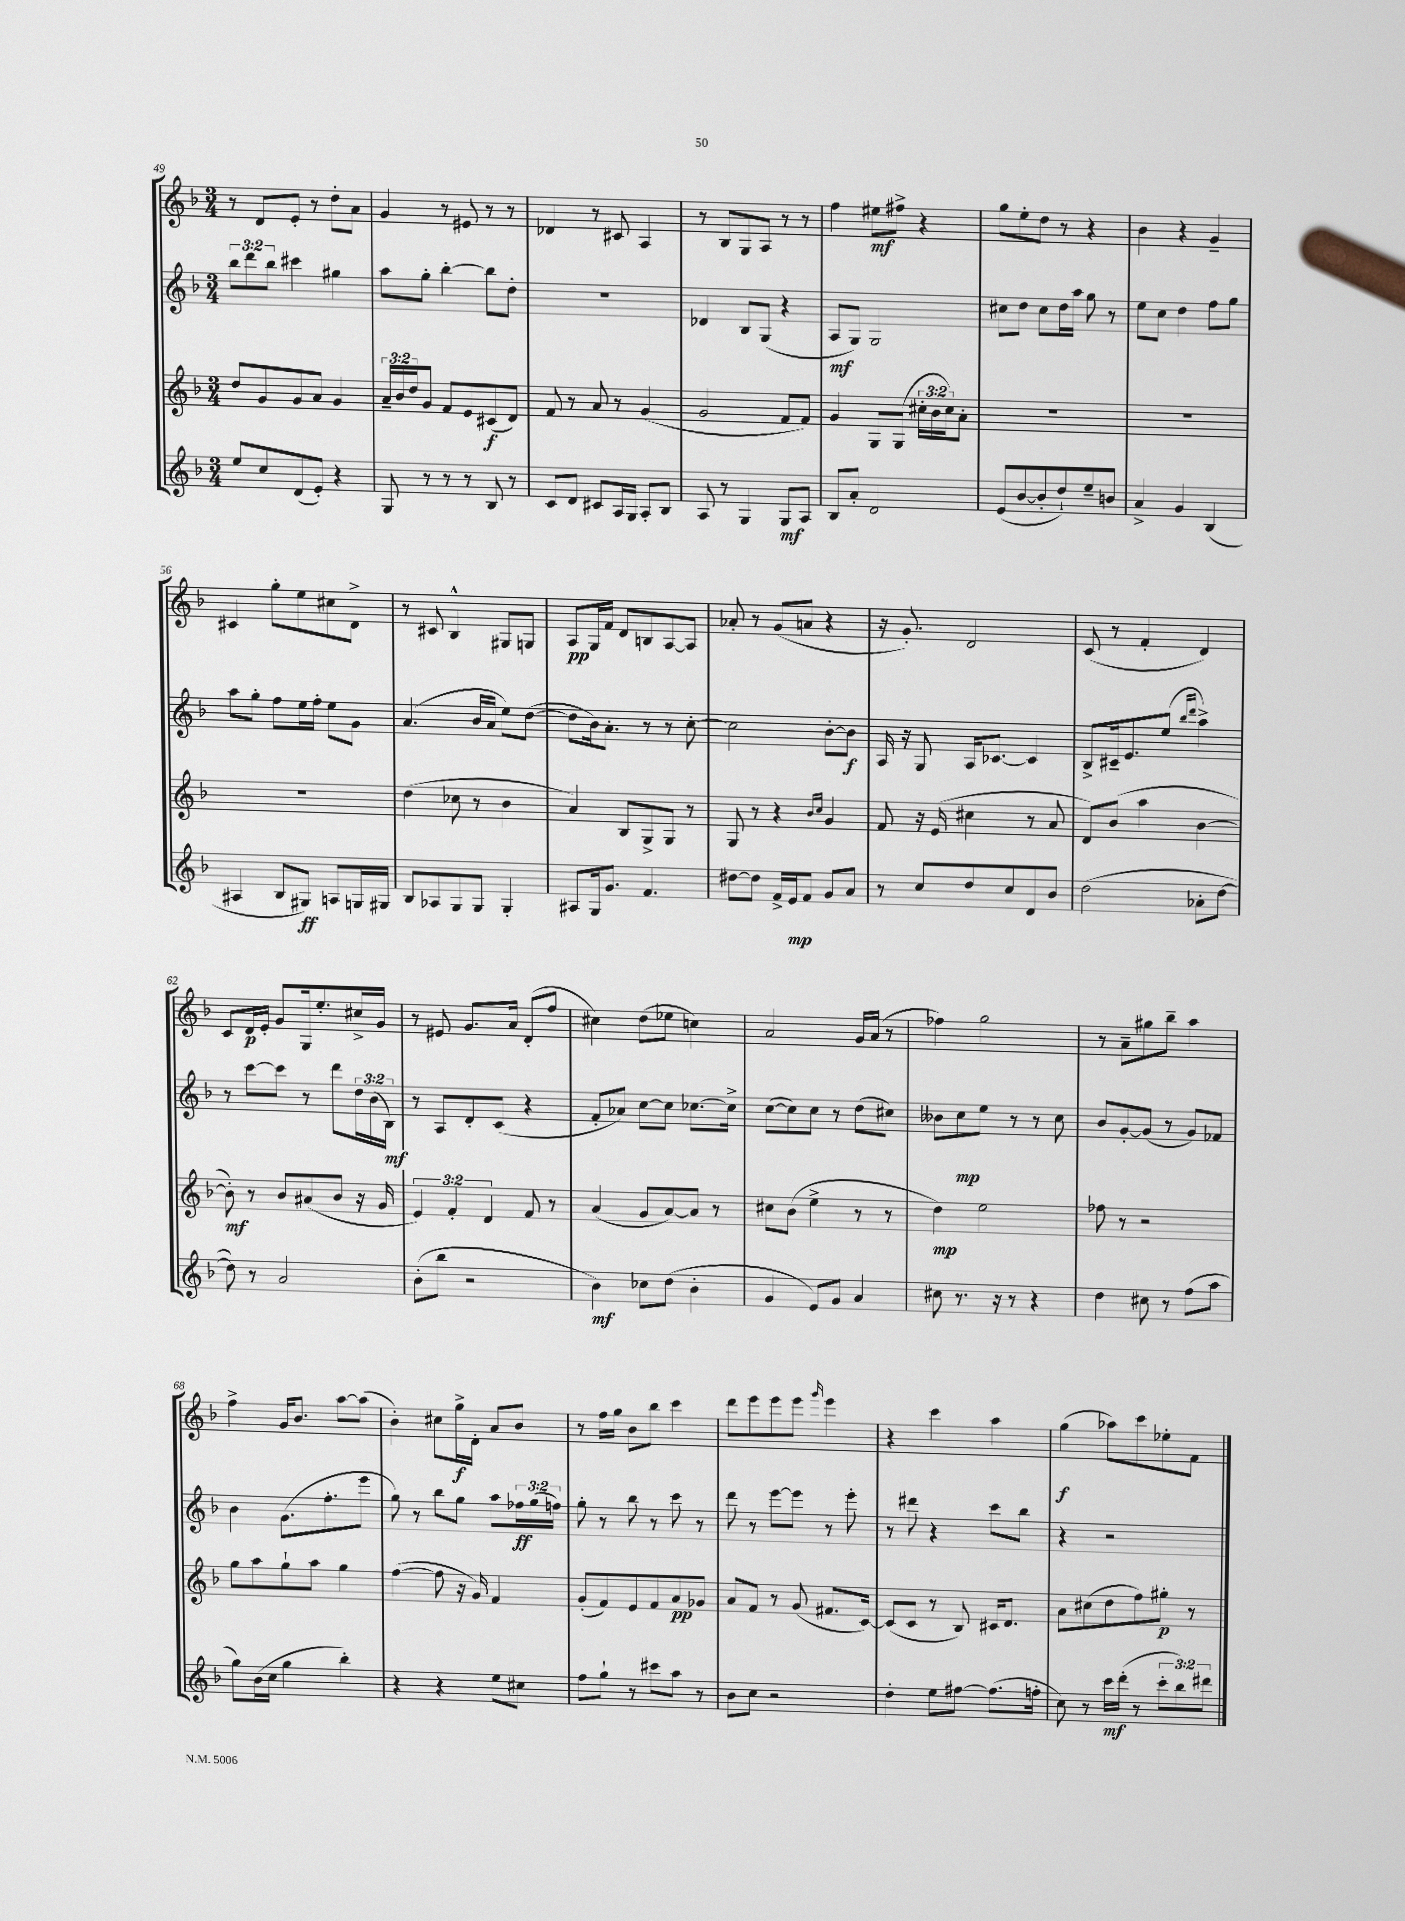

**kern	**kern	**kern	**kern
*staff4	*staff3	*staff2	*staff1
*clefG2	*clefG2	*clefG2	*clefG2
*k[b-]	*k[b-]	*k[b-]	*k[b-]
*M3/4	*M3/4	*M3/4	*M3/4
8ee	8dd	12bb-	8r
.	.	12ddd	.
8cc	8g	.	8d
.	.	12bb-	.
(8d	8g	4ccc#	8e'
8e')	8a	.	8r
4r	4g	4gg#	8dd'
.	.	.	8a
=	=	=	=
8G	24a~	8aa	4g
.	24b-	.	.
.	24dd	.	.
8r	8g	8gg'	.
8r	8f	[4bb-'	8r
8r	8e	.	8e#
8B-	(8c#	8bb-]	8r
8r	8d)	8dd'	8r
=	=	=	=
8c	8f	2.r	4d-
8d	8r	.	.
8c#	8a	.	8r
16A	8r	.	8c#
16G	.	.	.
8A'	(4g	.	4A
8B-	.	.	.
=	=	=	=
8A	2g	4d-	8r
8r	.	.	8B-
4G	.	8B-	8G
.	.	(8G	8A
8G	8f	4r	8r
8A	8f)	.	8r
=	=	=	=
8B-	4g	8A	4ff
8a'	.	8G)	.
2d	8G	2G	8ee#
.	(8G	.	8ff#^
.	24cc#'	.	4r
.	24b-	.	.
.	24cc#)	.	.
.	8a'	.	.
=	=	=	=
(8e	2.r	8cc#	8gg
[8b-	.	8dd	8ee'
8b-']	.	8cc#	8dd
8dd`)	.	16dd	8r
.	.	16aa	.
8ee~	.	8gg	4r
8b	.	8r	.
=	=	=	=
4a^	2.r	8ee	4b-
.	.	8cc	.
4g	.	4dd	4r
(4B-	.	8ff	4g~
.	.	8gg	.
=	=	=	=
4A#	2.r	8aa	4c#
.	.	8gg'	.
8B-	.	8ff	8gg'
8G#)	.	16ee	8ee
.	.	16ff'	.
8A	.	8ee	8cc#
16G	.	8g	8d^
16G#	.	.	.
=	=	=	=
8B-	(4dd	(4.a	8r
8A-	.	.	8c#
8G	8cc-	.	4B-^^
8G	8r	16b-	.
.	.	16a	.
4G'	4b-	8ee)	8G#
.	.	([8dd	8G
=	=	=	=
8A#	4a)	8dd]	8A
16G	.	16b-)	16G
8.g	.	8.a'	16f
.	8B-	.	8d
4.f	8G^	8r	8B
.	8G	8r	[8A
.	8r	[8cc'	8A]
=	=	=	=
[8dd#	8G	2cc]	8a-'
8dd#]	8r	.	8r
16f^	4r	.	(8g
16e	.	.	.
8f	.	.	8a
.	16qqb-	.	.
.	16qqcc	.	.
8g	4g	[8b-'	4r
8a	.	8b-]	.
=	=	=	=
8r	8f	16A	16r
.	.	16r	8.g')
8cc	16r	8G	.
.	(16e	.	.
8dd	4cc#	16A	2d
.	.	[8.c-	.
8cc	.	.	.
8d	8r	4c-]	.
8b-	8a	.	.
=	=	=	=
(2dd	8d)	8B-^	(8c
.	(8b-	16c#~	8r
.	.	8.e	.
.	4aa	.	4f'
.	.	(8ee	.
.	.	16qqbb-	.
.	.	16qqddd	.
8a-'	[4b-	4aa^)	4d)
[8dd	.	.	.
=	=	=	=
8dd])	8b-'])	8r	8c
8r	8r	[8ccc	16d
.	.	.	16e'
2a	8b-	8ccc]	8g
.	(8a#	8r	16G
.	.	.	8.ee'
.	8b-	8ddd	.
.	16r	24dd	16cc#^
.	.	(24b-	.
.	16g	.	16g
.	.	24B-)	.
=	=	=	=
(8b-'	6e)	8r	8r
8bb-	.	8A	8e#
.	6f'	.	.
2r	.	8d'	8.g
.	6d	.	.
.	.	(8c	.
.	.	.	16a
.	8f	4r	(8d'
.	8r	.	8ff
=	=	=	=
4b-)	(4a	8f'	4cc#)
.	.	8a-)	.
8cc-	8g	[8cc	(8dd
(8dd	[8a)	8cc]	8ee-
4b-'	8a]	[8.cc-	4cc)
.	8r	.	.
.	.	16cc-^]	.
=	=	=	=
4g	8cc#	([8cc	2a
.	(8b-	8cc])	.
8e)	4ee^	8cc	.
8g	.	8r	.
4a	8r	(8dd	16g
.	.	.	(16a
.	8r	8cc#)	8r
=	=	=	=
8cc#	4dd)	8b--	4ff-)
8.r	.	8cc	.
.	2ee	8ee	2gg
16r	.	.	.
8r	.	8r	.
4r	.	8r	.
.	.	8cc	.
=	=	=	=
4dd	8ff-	8b-	8r
.	8r	[8g'	8a~
8cc#	2r	(8g]	8gg#
8r	.	8r	8bb-~
(8ff	.	8g)	4aa
8aa	.	8f-	.
=	=	=	=
8gg)	8gg	4b-	4ff^
(16b-	8aa	.	.
16cc	.	.	.
4gg	8gg`	(8.g	16g
.	.	.	8.b-
.	8aa	.	.
.	.	8.ff'	.
4bb-')	4gg	.	[8aa
.	.	8eee	(8aa]
=	=	=	=
4r	([4ff	8gg)	4b-')
.	.	8r	.
4r	8ff]	8bb-	8cc#
.	16r	8gg	16gg^
.	16g)	.	16d'
8ee	4f	8aa	8a
8cc#	.	24ff-	8b-
.	.	(24gg	.
.	.	24ff)	.
=	=	=	=
8ff	(8g'	8gg'	8r
8gg`	8f)	8r	16ff
.	.	.	16gg
8r	8e	8bb-	8b-
8ccc#	8f	8r	8bb-
8aa	8a	8ccc	4ccc
8r	8g-	8r	.
=	=	=	=
8b-	8a	8ddd	8ddd
8cc	8f	8r	8eee
2r	8r	[8eee	8eee
.	(8g	8eee]	8eee
.	.	.	16qqggg
.	8.f#	8r	4eee
.	.	8eee'	.
.	[16c)	.	.
=	=	=	=
4dd'	(8c]	8r	4r
.	8c	8ddd#	.
8ee	8r	4r	4ccc
[8ff#	8B-)	.	.
(8.ff#]	16c#	8ccc	4aa
.	8.d	.	.
.	.	8bb-	.
16ff'	.	.	.
=	=	=	=
8cc)	8a	4r	(4gg
8r	(8cc#	.	.
16ccc	8dd	2r	8aa-)
(16ddd'	.	.	.
8r	8ff)	.	8ccc
12ccc'	8gg#'	.	8ee-'
12bb-)	.	.	.
.	8r	.	8f
12ddd#	.	.	.
==	==	==	==
*-	*-	*-	*-
